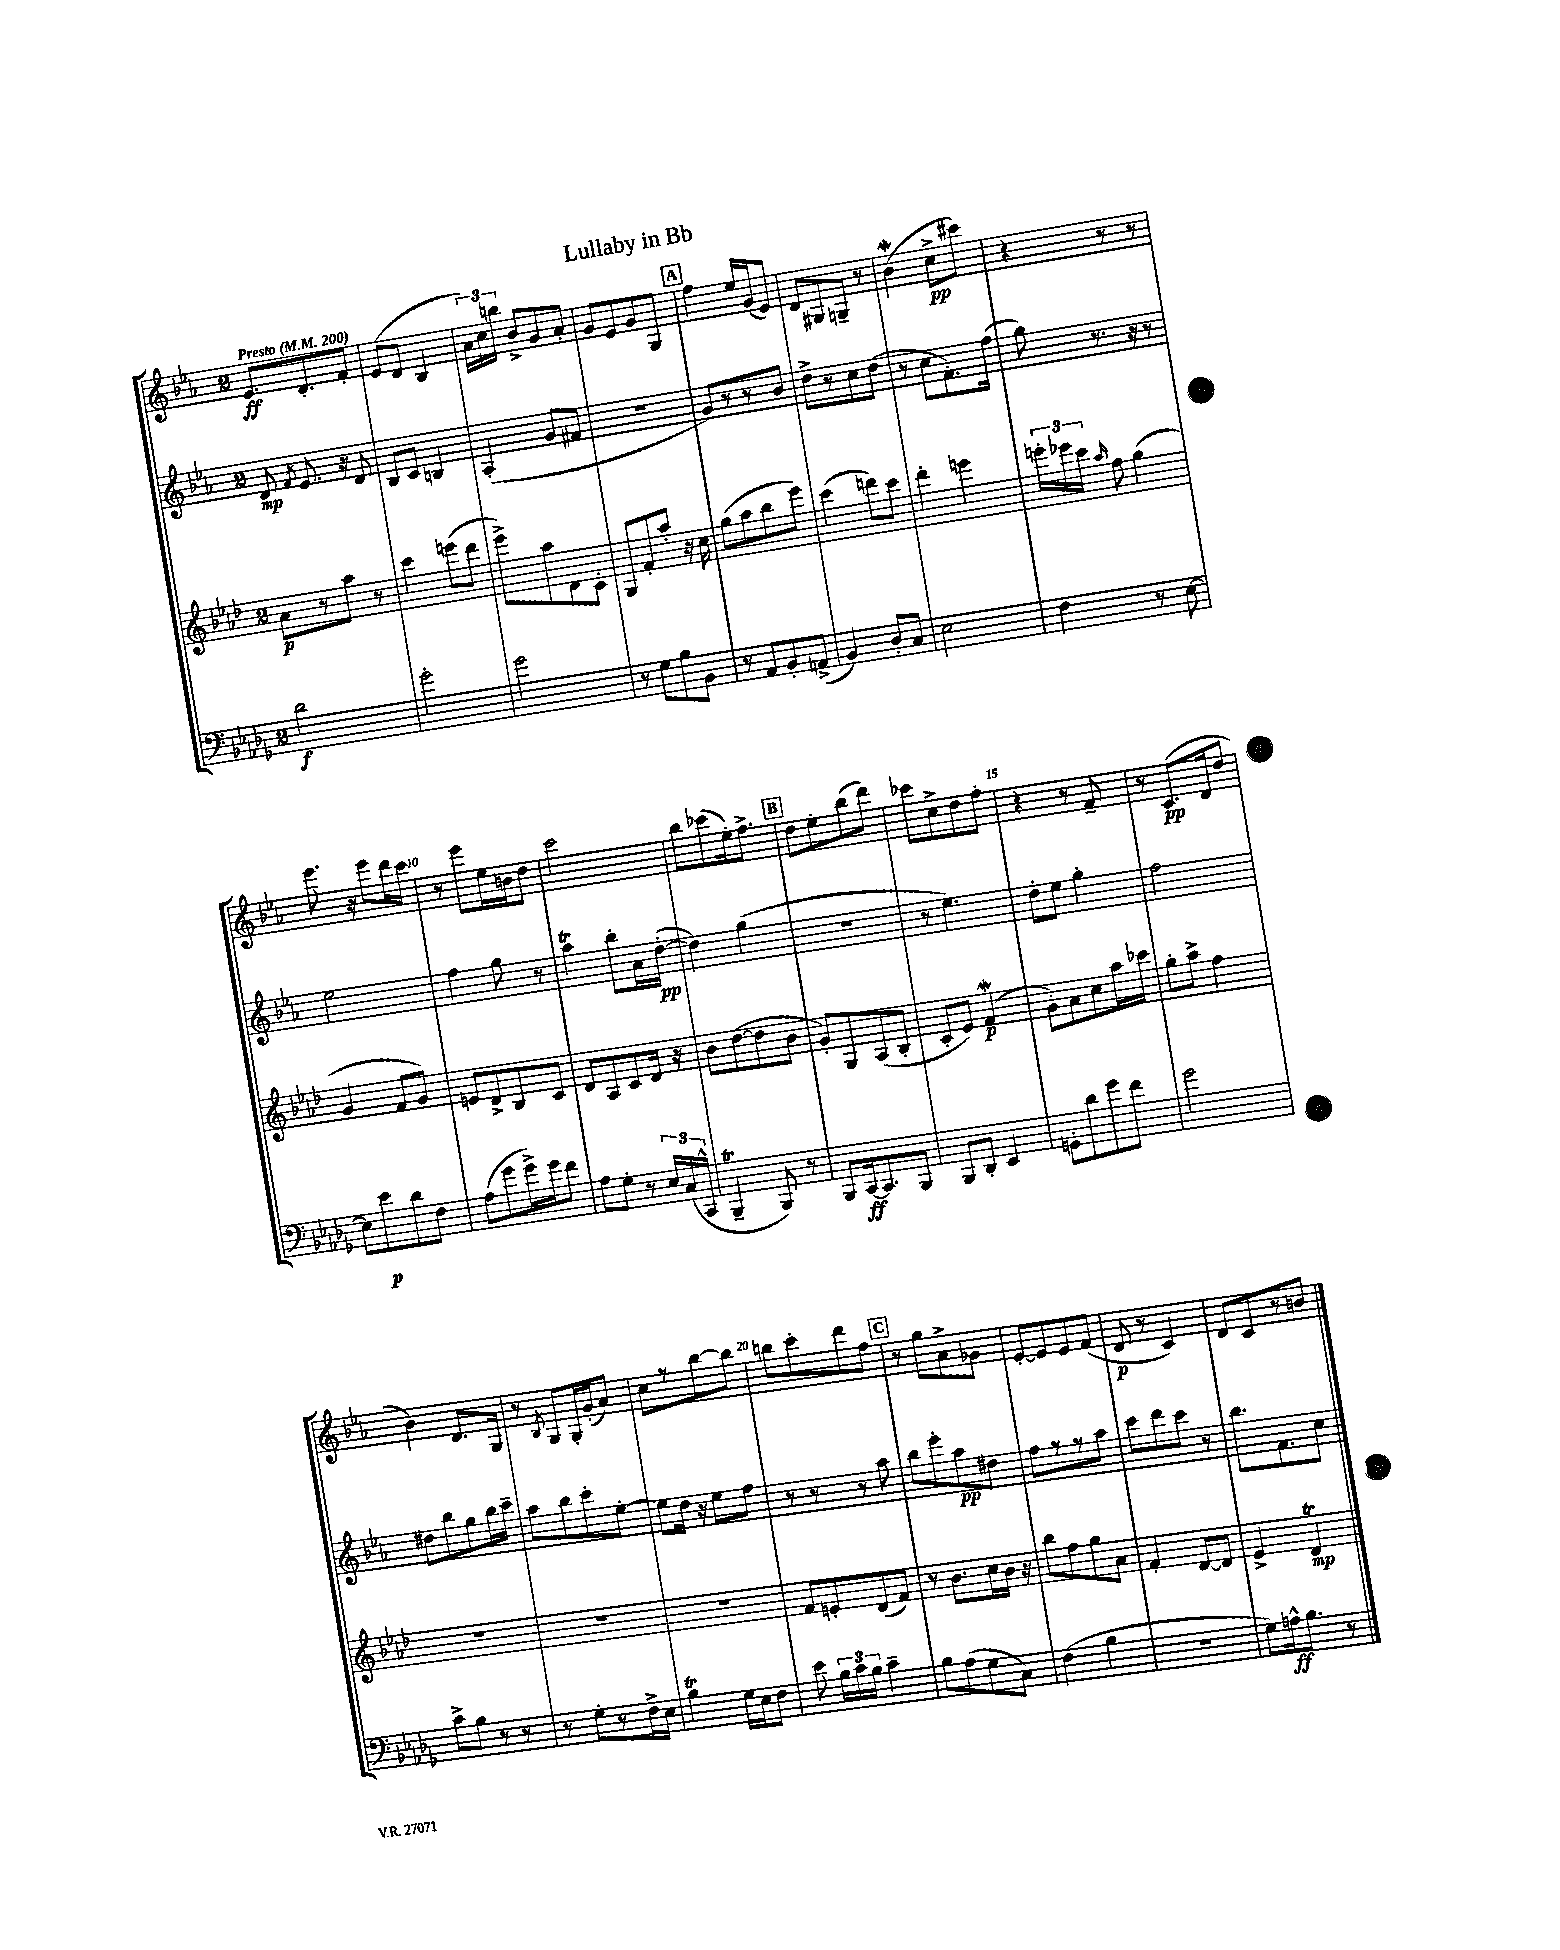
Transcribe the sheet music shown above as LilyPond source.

\header { title = "Lullaby in Bb" }
<<
\new StaffGroup <<
\new Staff = "s0" {
    \clef treble \key ees \major \once \override Staff.TimeSignature.style = #'single-digit \time 2/4 \tempo "Presto" 4 = 200
    \autoBeamOff ees'8.[\ff d'8.-. f'8]-. |
    ees'8[( d'8] bes4 |
    \tuplet 3/2 { aes'16[) c''16 b''16] } bes'8[-> g'8 aes'8]-. |
    g'8[ ees'8 g'8 g8] |
    \mark \markup { \box "A" } f''4 ees''16[ g'16( ees'8]) |
    d'8[ gis8 g8]-- r8 |
    bes'4\mordent( c''8[->\pp cis'''8]) |
    r4 r8 r8 |
    ees'''8. r16 ees'''8[ d'''16 c'''16] |
    r8 ees'''8[ ees''16 b'16 d''8] |
    c'''2 |
    bes''8[ ces'''8( ees''16-.) f''8.]-> |
    \mark \markup { \box "B" } d''8[ ees''8-. bes''8( d'''8]) |
    ces'''8[ c''8-> d''8 f''8]-. |
    r4 r8 f'8-- |
    r8 c'8.[\pp( d'16 d''8] |
    bes'4) d'8.[ g16] |
    r8 \acciaccatura { bes8 } g8[ g16-. g'16-.( aes'8]) |
    c''8[ r8 bes''8~ bes''8] |
    b''8[ c'''8-. d'''8 f''8] |
    \mark \markup { \box "C" } r8 g''8[ aes'8-> ges'8] |
    ees'8[~-. ees'8 ees'8 f'8]( |
    d'8\p r8 c'4) |
    d'8[ c'8 r8 b'8] \bar "|." |
}
\new Staff = "s1" {
    \clef treble \key ees \major \once \override Staff.TimeSignature.style = #'single-digit \time 2/4
    \autoBeamOff d'8\mp \acciaccatura { f'8 } ees'8. r16 d'8 |
    bes8[ c'8] b4 |
    aes4-.( g'8[ fis'8] |
    R2 |
    \mark \markup { \box "A" } g'8[) r8 r8 bes'8] |
    d''8[-> r8 c''8 d''8]( |
    r8 c''8[ f'8.-.) f''16]( |
    g''8) r8. r16 r8 |
    ees''2 |
    f''4 g''8 r8 |
    aes''4\trill bes''8[-. aes'16 d''16]~-.\pp( |
    d''4) g''4( |
    \mark \markup { \box "B" } r2 |
    r8 ees''4.) |
    d''8[-. ees''8] g''4-. |
    f''2 |
    dis''8[ bes''8 g''8 bes''16 c'''16]-- |
    aes''8[ bes''8 c'''8-. ees''8]~-. |
    ees''8[ d''16] r16 ees''8[ f''8] |
    r8 r8 r8 aes''8 |
    \mark \markup { \box "C" } bes''8[ ees'''8-. aes''8\pp dis''8] |
    f''8[ r8 r8 aes''8] |
    c'''8[ d'''8 c'''8] r8 |
    bes''8.[ f'8. c''8] \bar "|." |
}
\new Staff = "s2" {
    \clef treble \key aes \major \once \override Staff.TimeSignature.style = #'single-digit \time 2/4
    \autoBeamOff aes'8[\p r8 aes''8] r8 |
    c'''4 e'''8[( des'''8] |
    ees'''8[->) aes''8 des'8 c'8]-. |
    g8[ f'8-. aes''8]-. r16 c''16 |
    \mark \markup { \box "A" } g''8[( aes''8 bes''8 ees'''8]) |
    c'''4( d'''8[) c'''8] |
    des'''4-. e'''4 |
    \tuplet 3/2 { e'''16[-. ees'''16 c'''16] } \grace { aes''16 } f''8 g''4( |
    g'4 f'8[ g'8]) |
    e'8[ des'8-> bes8 c'8] |
    des'8[ aes8 c'8 des'16] r16 |
    bes'8[ des''8~( des''8 bes'8] |
    \mark \markup { \box "B" } g'8[-.) g8 aes8( bes8]-. |
    c'8[-. ees'8]) f'4\mordent\p( |
    g'8[-.) aes'8 c''8 aes''16 ces'''16] |
    g''8[-. aes''8]-> f''4 |
    r2 |
    R2 |
    R2 |
    f'8[ e'8-. des'8( f'8]) |
    \mark \markup { \box "C" } r8 bes'8.[ c''16 bes'16] r16 |
    bes''8[ f''8 g''8 aes'8] |
    f'4-. des'8[~ des'8] |
    ees'4-> des'4\trill\mp \bar "|." |
}
\new Staff = "s3" {
    \clef bass \key des \major \once \override Staff.TimeSignature.style = #'single-digit \time 2/4
    \autoBeamOff des'2\f |
    ges'2-. |
    ges'2 |
    r8 ges8[ bes8 bes,8] |
    \mark \markup { \box "A" } r8 aes,8[ bes,8-. a,8]->( |
    bes,4) des8[-. c8] |
    ees2 |
    f4 r8 ees8~ |
    ees8[ ees'8\p des'8 f8] |
    aes8[( ges'8 ges'16->) ges'16 f'8] |
    aes8[ ges8]-. r8 \tuplet 3/2 { ees16[ c16( c,16]-^ } |
    bes,,4--\trill bes,,8) r8 |
    \mark \markup { \box "B" } bes,,8[ c,16~\ff c,8. bes,,8] |
    bes,,8[ des,8]-. ees,4 |
    g,8[-. des'8 ges'8 f'8] |
    ges'2 |
    c'8[-> bes8] r8 r8 |
    r8 ges8[-. r8 f16-> ees16] |
    bes4\trill ges16[ ees16 f8] |
    ees'8 \tuplet 3/2 { bes16[ c'16 bes16] } c'4-- |
    \mark \markup { \box "C" } bes8[ aes8( ges8 c8]) |
    f4( bes4 |
    r2 |
    ges8[) a16-^\ff bes8.] r8 \bar "|." |
}
>>
>>
\layout { \context { \Score \override BarNumber.break-visibility = ##(#f #t #t) barNumberVisibility = #(every-nth-bar-number-visible 5) } }
